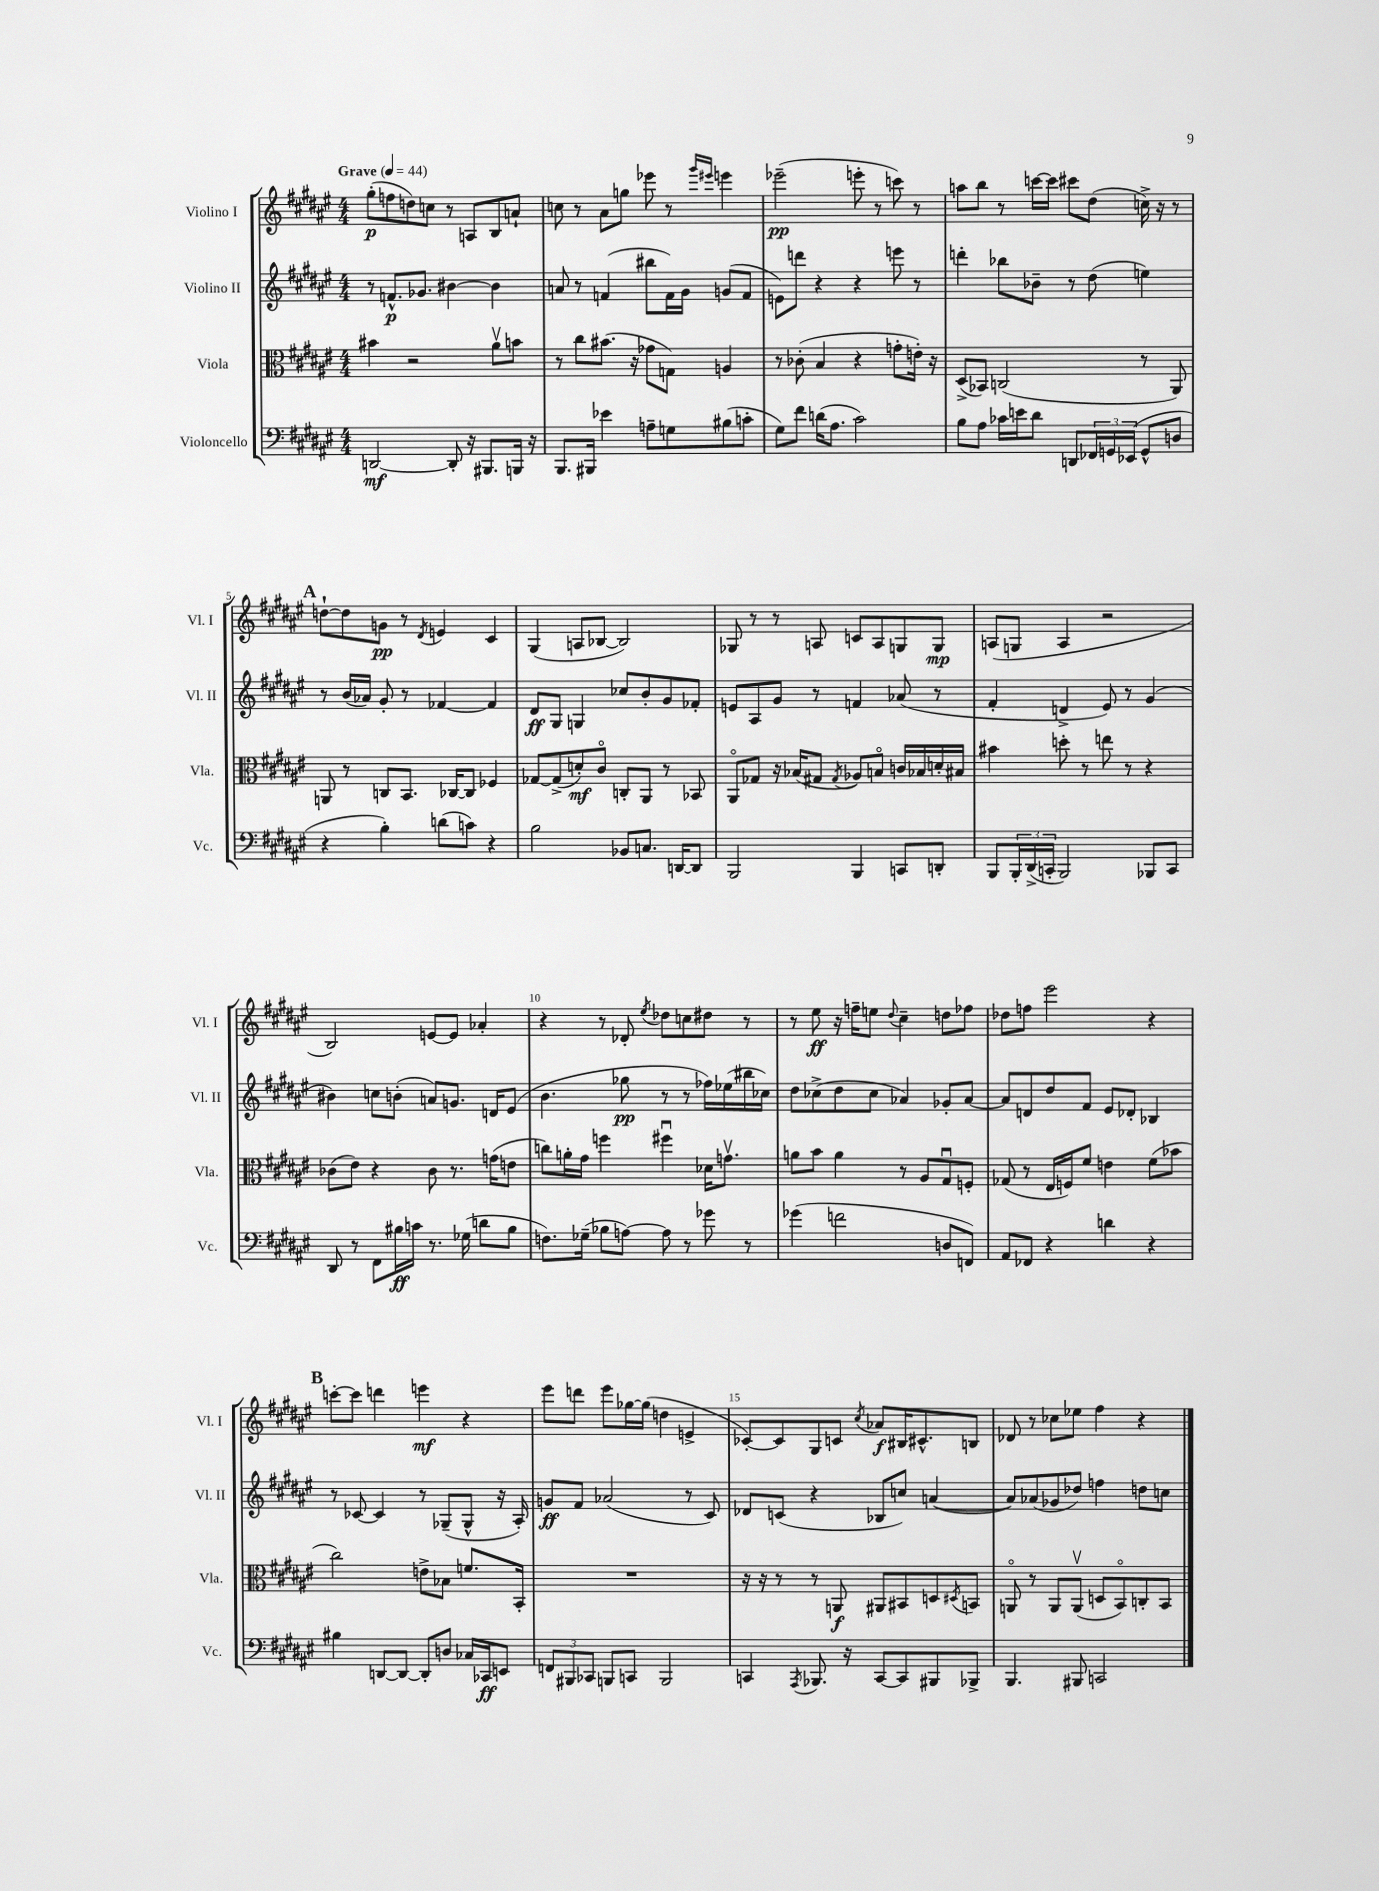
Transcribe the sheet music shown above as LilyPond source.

<<
\new StaffGroup <<
\new Staff = "s0" \with { instrumentName = "Violino I" shortInstrumentName = "Vl. I" } {
    \clef treble \key fis \major \numericTimeSignature \time 4/4 \tempo "Grave" 4 = 44
    gis''8-.\p( f''8 d''8) c''8 r8 a8 b8 a'8-! |
    c''8 r8 ais'8 g''8 ees'''8 r8 \grace { gis'''16 eis'''16 } e'''4 |
    ees'''2--\pp( e'''8-. r8 c'''8) r8 |
    a''8 b''8 r8 c'''16~ c'''16 cis'''8 dis''8( c''16->) r16 r8 |
    \mark \markup { \bold "A" } d''8~-! d''8 g'8\pp r8 \acciaccatura { dis'8 } e'4 cis'4 |
    gis4( a8 bes8~ bes2) |
    ges8 r8 r8 a8 c'8 a8 g8 g8\mp |
    a8( g8 a4 r2 |
    b2) e'8~ e'8 aes'4-. |
    r4 r8 des'8-. \acciaccatura { eis''8 } des''8 c''8 dis''8 r8 |
    r8 eis''8\ff r16 f''16-- e''8 \appoggiatura { dis''8 } cis''4-- d''8 fes''8 |
    des''8 f''8 eis'''2 r4 |
    \mark \markup { \bold "B" } c'''8~-. c'''8 d'''4 e'''4\mf r4 |
    eis'''8 d'''8 eis'''8 ges''16~ ges''16( d''4 e'4-> |
    ces'8~-.) ces'8 gis8 c'8 \acciaccatura { cis''8 } aes'8\f bis16 cis'8.-^ b8 |
    des'8 r8 ces''8 ees''8 fis''4 r4 \bar "|." |
}
\new Staff = "s1" \with { instrumentName = "Violino II" shortInstrumentName = "Vl. II" } {
    \clef treble \key fis \major \numericTimeSignature \time 4/4
    r8 f'8.-^\p ges'8. bis'4~ bis'4 |
    a'8 r8 f'4( bis''8 f'16) gis'16 g'8( f'8 |
    e'8) d'''8 r4 r4 e'''8 r8 |
    d'''4-. bes''8 bes'8-- r8 dis''8( e''4) |
    \mark \markup { \bold "A" } r8 b'16( aes'16) gis'8-. r8 fes'4~ fes'4 |
    dis'8\ff gis8 g4 ces''8 b'8-. gis'8 fes'8-. |
    e'8 ais8 gis'8 r8 f'4 aes'8( r8 |
    fis'4-. d'4-> eis'8) r8 gis'4( |
    bis'4) c''8 b'8-.( a'8) g'8. d'16 eis'8( |
    b'4. ges''8\pp r8 r8 fes''16) ees''16( bis''16 ces''16) |
    dis''8 ces''8->( dis''8 ces''8 aes'4) ges'8-. aes'8~ |
    aes'8 d'8 dis''8 fis'8 eis'8 des'8-. bes4 |
    \mark \markup { \bold "B" } r8 ces'8~ ces'4 r8 ges8--( ges8-^ r16 ais16-.) |
    g'8\ff fis'8 aes'2( r8 cis'8) |
    des'8 c'8( r4 bes8 c''8) a'4~( |
    a'8) aes'8( ges'8 des''8) f''4 d''8 c''8 \bar "|." |
}
\new Staff = "s2" \with { instrumentName = "Viola" shortInstrumentName = "Vla." } {
    \clef alto \key fis \major \numericTimeSignature \time 4/4
    bis'4 r2 ais'8\upbow b'8 |
    r8 cis''8 bis'8.( r16 ges'8 g8) a4 |
    r8 ces'8-.( b4 r4 g'8-. e'16-.) r16 |
    dis8->( bes,8) c2( r8 ais,8) |
    \mark \markup { \bold "A" } a,8 r8 c8 b,8. ces16~ ces8 fes4 |
    ges8~ ges8->( d'8-.\mf) cis'8\flageolet c8-. ais,8 r8 bes,8 |
    ais,8\flageolet ges8 r16 bes16( gis8 \acciaccatura { gis8 } aes8) b8\flageolet c'16 bes16 d'16-. bis16 |
    bis'4 d''8-. r8 e''8 r8 r4 |
    ces'8( eis'8) r4 ces'8 r8. g'16( e'8 |
    c''8) a'16-. gis'16 f''4 fis''4\downbow des'16 g'8.\upbow |
    a'8 b'8 a'4 r8 ais8 gis8\downbow f8-. |
    ges8( r8 eis16 f16) fis'8 e'4 fis'8( bes'8 |
    \mark \markup { \bold "B" } cis''2) e'8-> bes8 f'8. b,16-. |
    R1 |
    r16 r16 r8 r8 a,8\f ais,8 bis,8 d8 \acciaccatura { dis8 } b,8 |
    a,8\flageolet r8 a,8 a,8\upbow( d8 b,8\flageolet) c8-. b,8 \bar "|." |
}
\new Staff = "s3" \with { instrumentName = "Violoncello" shortInstrumentName = "Vc." } {
    \clef bass \key fis \major \numericTimeSignature \time 4/4
    d,2~\mf d,8-. r16 bis,,8. b,,16 r16 |
    b,,8. bis,,16 ees'4 a8-- g8 bis8( c'8-. |
    gis8) fis'8 d'16( ais8. cis'2) |
    b8 ais8 ces'16 e'16 dis'8 d,8 \tuplet 3/2 { fes,16 g,16 ees,16( } g,8-^ d8 |
    \mark \markup { \bold "A" } r4 b4-.) d'8( c'8) r4 |
    b2 bes,8 c8. d,16~ d,8 |
    b,,2 b,,4 c,8 d,8-. |
    b,,8 \tuplet 3/2 { b,,16-. dis,16->( c,16-. } b,,2) bes,,8 c,8 |
    dis,8 r8 fis,8 bis16\ff c'16 r8. ges16( d'8 bis8 |
    f8.) ges16--( bes8 a8~) a8 r8 ges'8 r8 |
    ges'4( f'2 d8 f,8) |
    ais,8 fes,8 r4 d'4 r4 |
    \mark \markup { \bold "B" } bis4 d,8~ d,8~ d,8-. d8 ces16 ces,16\ff e,8 |
    \tuplet 3/2 { f,8 bis,,8 ces,8 } b,,8 c,8 b,,2 |
    c,4 \acciaccatura { ais,,8 } bes,,8. r16 c,8~ c,8 bis,,8 bes,,8-> |
    b,,4. bis,,8 c,2 \bar "|." |
}
>>
>>
\layout { \context { \Score \override BarNumber.break-visibility = ##(#f #t #t) barNumberVisibility = #(every-nth-bar-number-visible 5) } }
